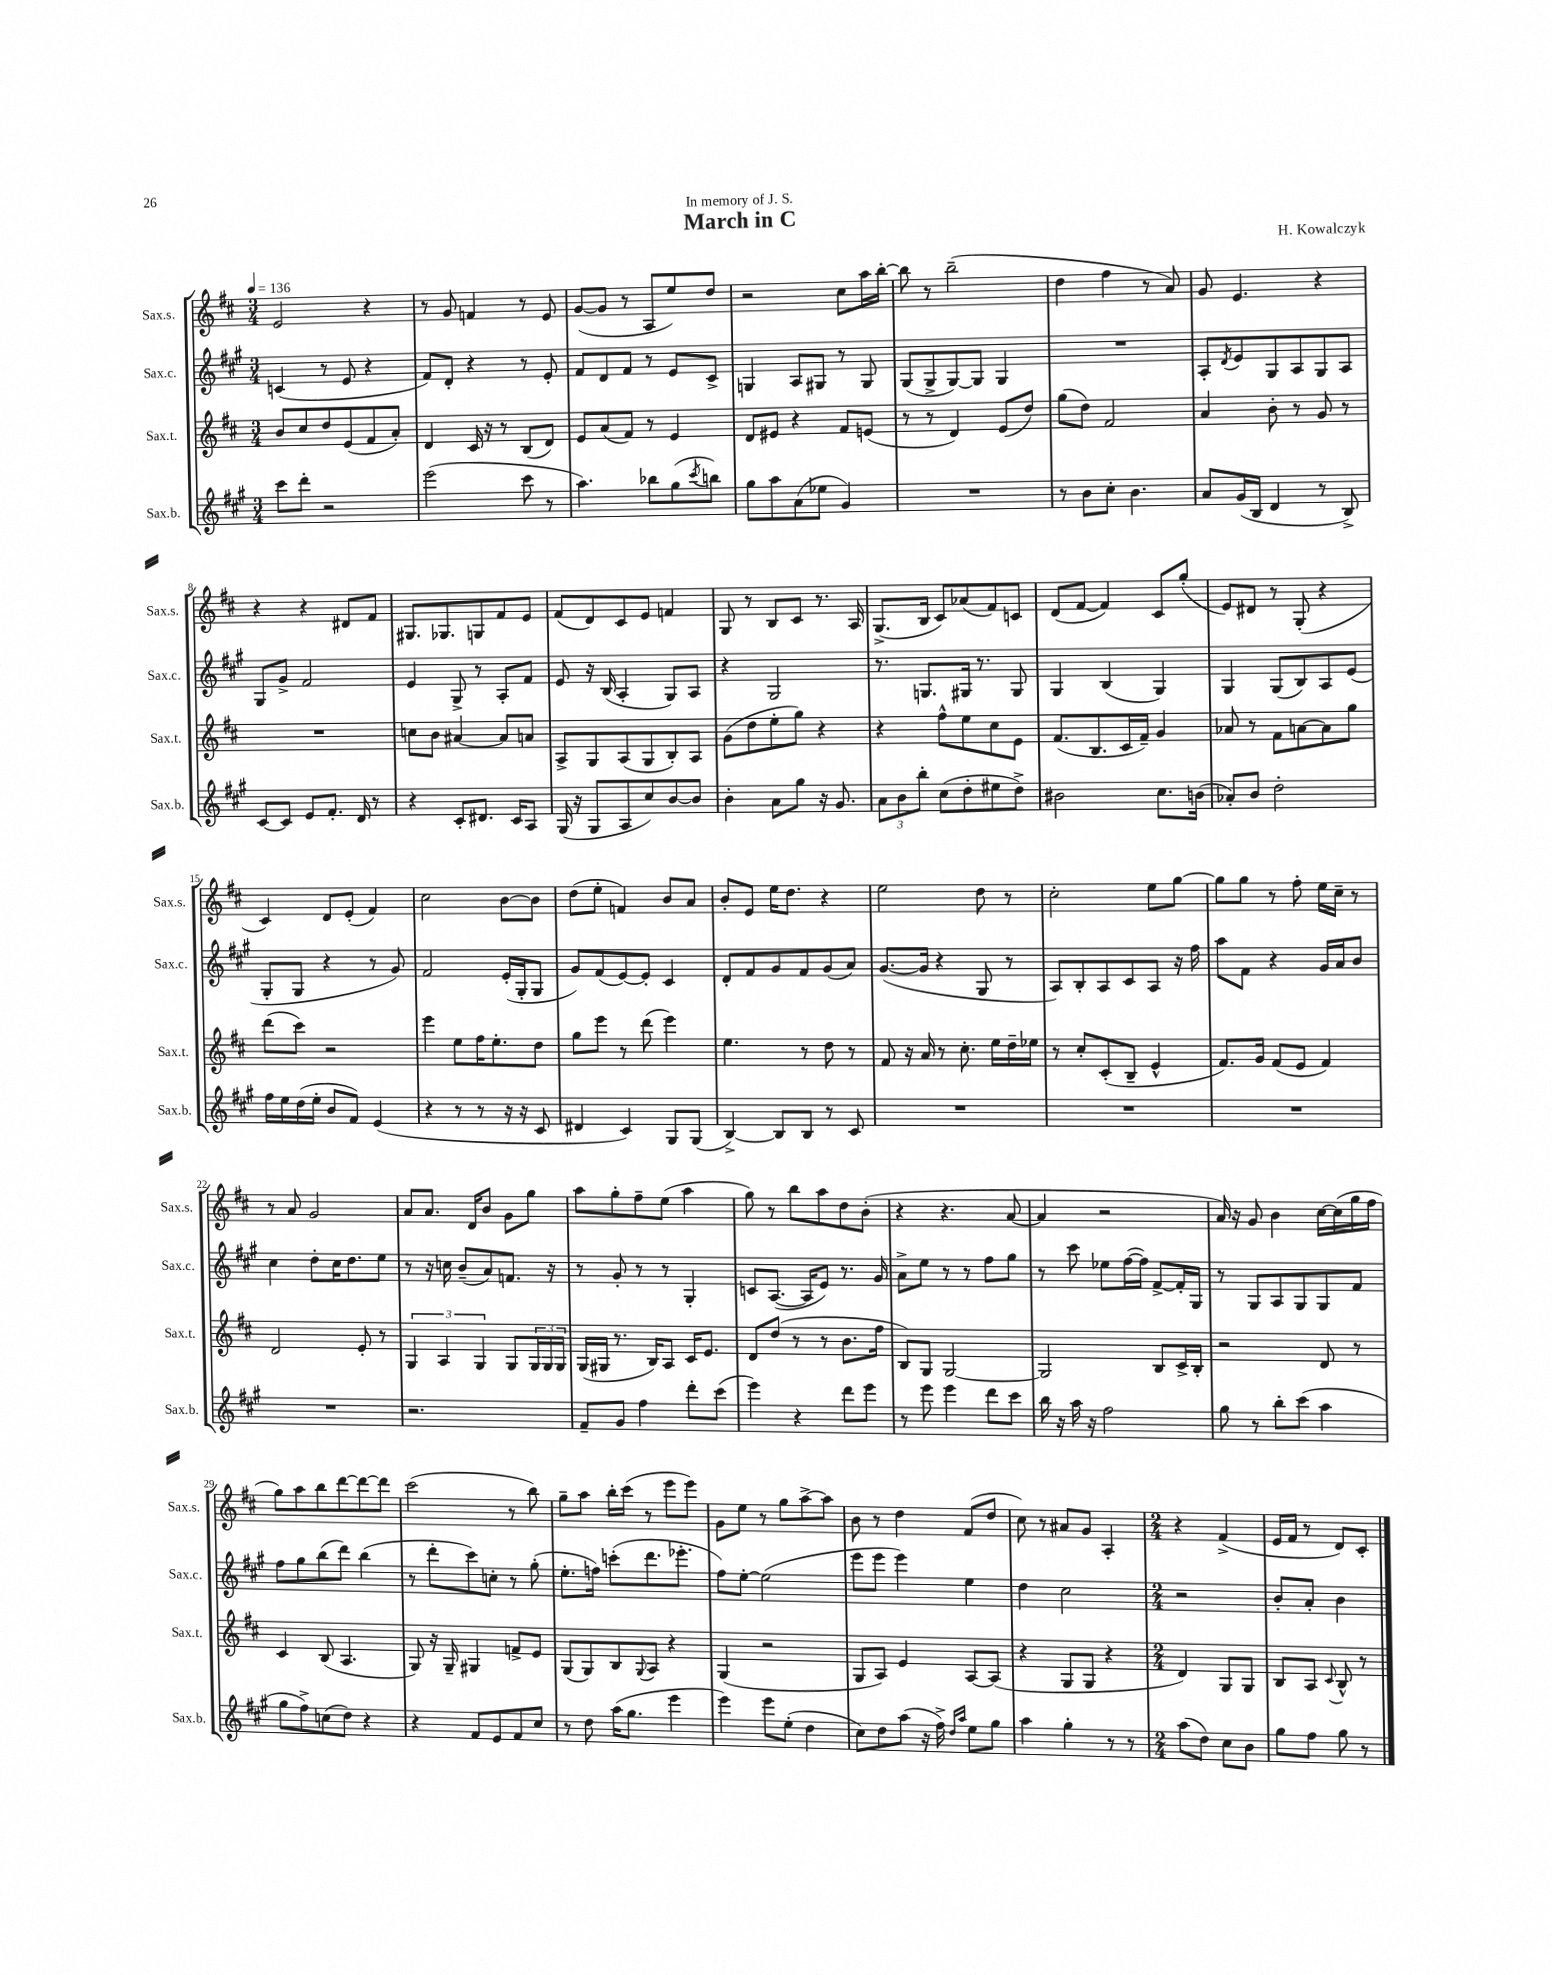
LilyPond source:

\header { title = "March in C" composer = "H. Kowalczyk" dedication = "In memory of J. S." }
<<
\new StaffGroup <<
\new Staff = "s0" \with { instrumentName = "Sax.s." shortInstrumentName = "Sax.s." } {
    \clef treble \key d \major \numericTimeSignature \time 3/4 \tempo 4 = 136
    e'2 r4 |
    r8 g'8 f'4 r8 e'8 |
    g'8~( g'8 r8 a8 e''8) d''8 |
    r2 cis''8 a''16 b''16~-. |
    b''8 r8 b''2--( |
    d''4 fis''4 r8 a'8) |
    g'8 e'4. r4 |
    r4 r4 dis'8 fis'8 |
    gis8. ges8. g8 fis'8 e'8 |
    fis'8( d'8) cis'8 e'8 f'4 |
    g8 r8 b8 cis'8 r8. a16 |
    g8.->( b16 cis'8) aes'8( fis'8) c'8 |
    d'8( fis'8~ fis'4) cis'8 g''8-.( |
    e'8) dis'8 r8 g8-.( r4 |
    cis'4) d'8 e'8-.( fis'4) |
    cis''2 b'8~ b'8 |
    d''8( e''8-. f'4) b'8 a'8 |
    b'8-. e'8 e''16 d''8. r4 |
    e''2 d''8 r8 |
    cis''2-. e''8 g''8~ |
    g''8 g''8 r8 fis''8-. e''16 cis''16-- r8 |
    r8 a'8 g'2 |
    a'8 a'8. d'16 b'8 g'8 g''8 |
    a''8 g''8-. fis''8-- e''8( a''4 |
    g''8) r8 b''8 a''8 d''8 b'8-.( |
    r4 r4. a'8~ |
    a'4 r2 |
    a'16) r16 g'8 b'4 cis''16~ cis''16( g''16 fis''16 |
    g''8) a''8 b''8 d'''8~ d'''8~ d'''8 |
    cis'''2( r8 b''8) |
    g''8-- a''8 b''16-. cis'''16( r8 e'''8 e'''8) |
    g'8 e''8 r8 g''8 a''8~-> a''8 |
    b'8 r8 d''4 fis'8( d''8 |
    cis''8) r8 ais'8 g'8 a4-. |
    \numericTimeSignature \time 2/4 r4 fis'4->( |
    e'16 fis'16 r8 d'8) cis'8-. \bar "|." |
}
\new Staff = "s1" \with { instrumentName = "Sax.c." shortInstrumentName = "Sax.c." } {
    \clef treble \key a \major \numericTimeSignature \time 3/4
    c'4( r8 e'8 r4 |
    fis'8) d'8-. r4 r8 e'8-. |
    fis'8 d'8 fis'8 r8 e'8 cis'8-> |
    g4 a8 gis8 r8 gis8 |
    gis8( gis8-> gis8~) gis8 gis4 |
    R2. |
    a8-. \acciaccatura { d'8 } e'8 gis8 a8 gis8 a8 |
    gis8 gis'8-> fis'2 |
    e'4 gis8-> r8 a8-. fis'8 |
    e'8 r16 b16( a4-. gis8) a8 |
    r4 gis2 |
    r8. g8. gis16 r8. gis8 |
    gis4 b4( gis4) |
    gis4 gis8( b8) a8 e'8( |
    gis8-. gis8 r4 r8 gis'8) |
    fis'2 e'16-.( gis16-. gis8 |
    gis'8) fis'8( e'8~) e'8-. cis'4 |
    d'8-. fis'8 gis'8 fis'8 gis'8( a'8) |
    gis'8.~( gis'16 r4 gis8 r8 |
    a8) b8-. a8 cis'8 a8 r16 fis''16 |
    a''8 fis'8 r4 gis'16 a'16 b'8 |
    cis''4 d''8-. cis''16 d''8. e''8 |
    r8 r16 c''16 b'8--( a'8) f'8. r16 |
    r8 gis'8-. r8 r8 gis4-. |
    c'8 a8.~( a16 e'8) r8. gis'16 |
    a'8-> e''8 r8 r8 fis''8 gis''8 |
    r8 cis'''8 ees''8 fis''16~( fis''16) fis'8~-> fis'16-. gis16 |
    r8 gis8 a8 gis8 gis8 fis'8 |
    fis''8 gis''8 b''8( d'''8) b''4( |
    r8 d'''8-. cis'''8) c''8-. r8 gis''8-.( |
    e''8.-. f''16) c'''8-.( d'''8. ees'''8.-. |
    fis''8) e''8~-. e''2( |
    e'''8 e'''8 e'''4) e''4 |
    d''4 cis''2 |
    \numericTimeSignature \time 2/4 r2 |
    b'8-. a'8-. b'4 \bar "|." |
}
\new Staff = "s2" \with { instrumentName = "Sax.t." shortInstrumentName = "Sax.t." } {
    \clef treble \key d \major \numericTimeSignature \time 3/4
    b'8 cis''8 d''8 e'8( fis'8 a'8-.) |
    d'4 cis'16 r16 r8 b8( d'8) |
    e'8 a'8( fis'8) r8 e'4 |
    d'8 eis'8 r4 fis'8 e'8( |
    r8 r8 d'4) e'8( d''8) |
    g''8( d''8) fis'2 |
    a'4 b'8-. r8 g'8 r8 |
    R2. |
    c''8 b'8 ais'4~ ais'8 a'8 |
    a8-> g8 a8( g8 b8-.) a8 |
    g'8( d''8 e''8-. g''8) r4 |
    r4 fis''8-^ e''8 cis''8 e'8 |
    fis'8.( b8. cis'16 fis'16--) g'4 |
    aes'8 r8 fis'8 a'8~ a'8 g''8 |
    d'''8( cis'''8) r2 |
    e'''4 e''8 fis''16 e''8.-. d''8 |
    g''8 e'''8 r8 d'''8( e'''4) |
    e''4. r8 d''8 r8 |
    fis'8 r16 a'16 r8 cis''8.-. e''16 d''16-- ees''16 |
    r8 cis''8-. cis'8-.( b8-- e'4-^ |
    fis'8.) g'16 fis'8( e'8 fis'4) |
    d'2 e'8-. r8 |
    \tuplet 3/2 { g4 a4 g4 } g8 \tuplet 3/2 { g16 g16 g16 } |
    g16( gis16 r8. b16) a8 cis'16 e'8. |
    d'8 d''8( r8 r8 b'8. fis''16 |
    b8) g8 g2~ |
    g2 b8 cis'16-> b16-. |
    r2 d'8 r8 |
    cis'4 b8( a4. |
    g8) r16 g16-- gis4 f'8-> e'8 |
    g8( g8) b8 \appoggiatura { g8 } a8 r4 |
    g4( r2 |
    g8 a8) e'4 a8~ a8( |
    r4 g8 g8 r4 |
    \numericTimeSignature \time 2/4 d'4) g8 g8 |
    b8 a8 \appoggiatura { cis'8 } b8-^ r8 \bar "|." |
}
\new Staff = "s3" \with { instrumentName = "Sax.b." shortInstrumentName = "Sax.b." } {
    \clef treble \key a \major \numericTimeSignature \time 3/4
    cis'''8 d'''8-. r2 |
    e'''2( cis'''8 r8 |
    a''4.) bes''8 gis''8( \acciaccatura { cis'''8 } b''8) |
    gis''8 a''8 a'8( ees''8 gis'4) |
    R2. |
    r8 b'8 cis''8-. b'4. |
    a'8 gis'16( b16 d'4 r8 b8->) |
    cis'8~ cis'8 e'8 fis'8.-. d'16 r8 |
    r4 cis'8-. dis'8. cis'16 a8 |
    gis16( r16 gis8 a8 cis''8) b'8~ b'8 |
    b'4-. a'8 gis''8 r16 gis'8. |
    \tuplet 3/2 { a'8 b'8 b''8-. } cis''8( d''8-. eis''8 d''8->) |
    bis'2 cis''8. b'16( |
    aes'8-.) b'8 d''2-. |
    fis''16 e''16 d''16( e''16-. b'8 fis'8) e'4( |
    r4 r8 r8 r16 r16 cis'8 |
    dis'4 cis'4) gis8 gis8( |
    b4~->) b8 b8 r8 cis'8 |
    R2. |
    R2. |
    R2. |
    R2. |
    r2. |
    fis'8-- gis'8 fis''4 d'''8-. cis'''8( |
    e'''4) r4 d'''8 e'''8 |
    r8 e'''8 e'''4 d'''8 cis'''8 |
    b''16 r16 a''16 r16 fis''2 |
    gis''8 r8 b''8-. cis'''8( a''4 |
    gis''8 fis''8->) c''8( d''8) r4 |
    r4 fis'8 e'8 fis'8 cis''8 |
    r8 d''8 a''16( gis''8. e'''4 |
    e'''4) e'''8 e''8-.( d''4 |
    cis''8) d''8 a''8( r16 fis''16->) \grace { d''16 a''16 } e''8 gis''8 |
    a''4 gis''4-. r8 r8 |
    \numericTimeSignature \time 2/4 a''8( d''8) cis''8 b'8 |
    gis''8 fis''8 gis''8 r8 \bar "|." |
}
>>
>>
